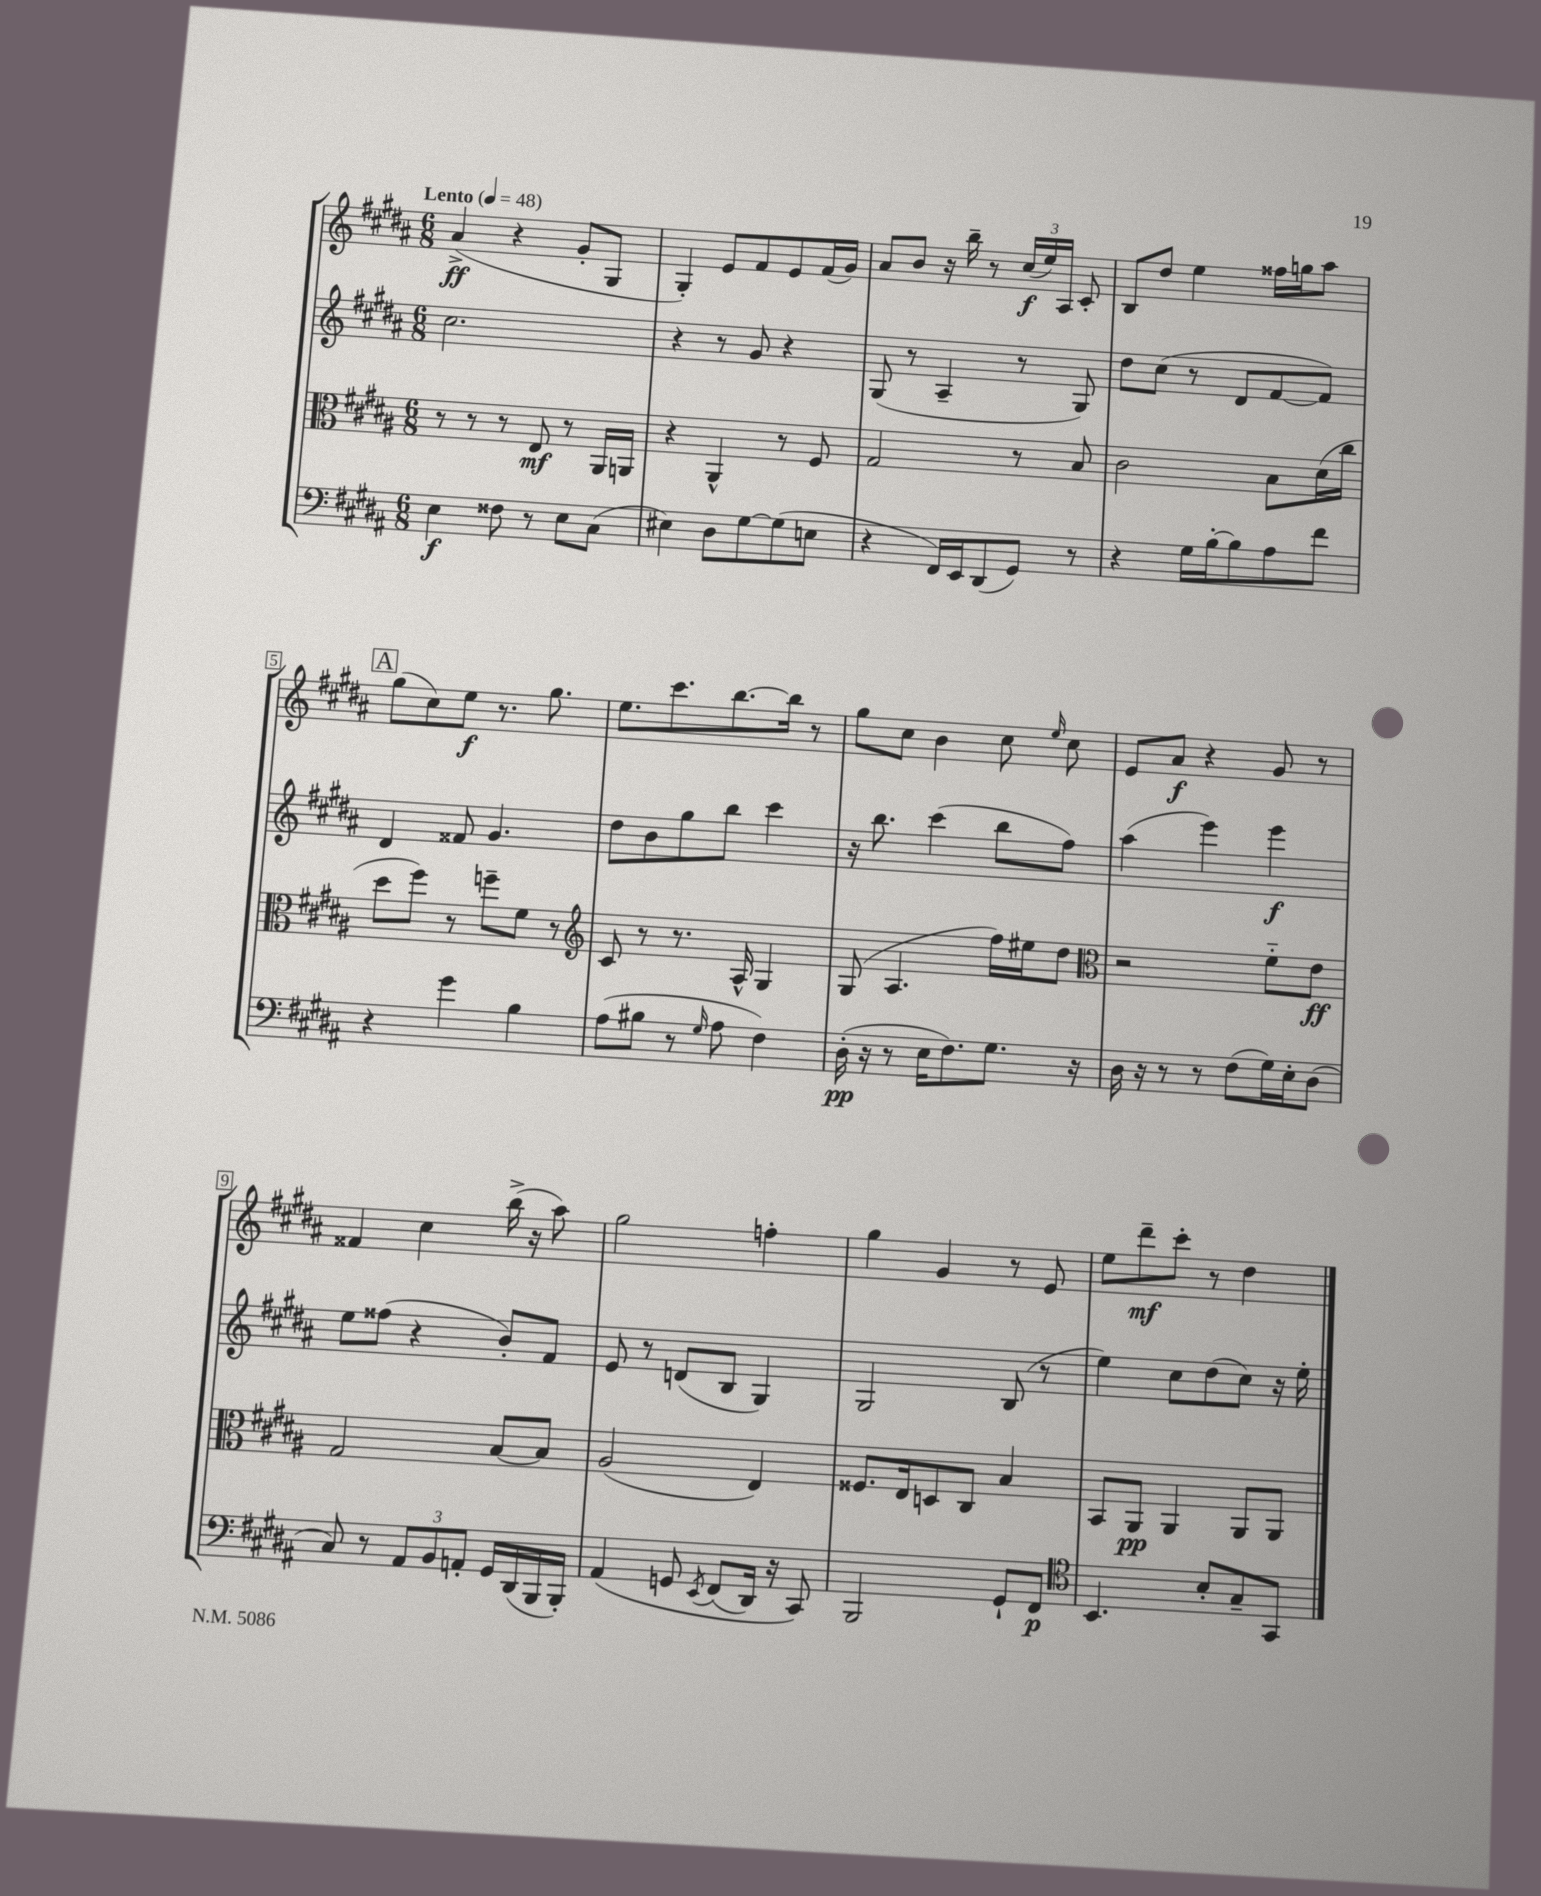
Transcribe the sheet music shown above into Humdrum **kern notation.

**kern	**kern	**kern	**kern
*staff4	*staff3	*staff2	*staff1
*clefF4	*clefC3	*clefG2	*clefG2
*k[f#c#g#d#a#]	*k[f#c#g#d#a#]	*k[f#c#g#d#a#]	*k[f#c#g#d#a#]
*M6/8	*M6/8	*M6/8	*M6/8
*MM48	*MM48	*MM48	*MM48
4E	8r	2.cc#	(4a#^
.	8r	.	.
8F##	8r	.	4r
8r	8E	.	.
8E	8r	.	8g#'
(8C#	16AA#	.	8G#
.	16AA	.	.
=	=	=	=
4E#)	4r	4r	4G#')
8D#	4AA#^^	8r	8e
[8G#	.	8g#	8f#
(8G#]	8r	4r	8e
8E	8F#	.	(16f#
.	.	.	16g#)
=	=	=	=
4r	2G#	(8G#	8a#
.	.	8r	8b
16FF#)	.	4A#~	16r
16EE	.	.	16bb~
(8DD#	.	.	8r
8GG#)	8r	8r	(24cc#
.	.	.	24ee)
.	.	.	24A#
8r	8B	8G#)	8c#'
=	=	=	=
4r	2c#	8dd#	8B
.	.	(8cc#	8dd#
16G#	.	8r	4ee
[16B'	.	.	.
8B]	.	8d#	.
8A#	8B	[8f#	16ff##
.	.	.	16gg
8f#	(16d#	8f#])	8aa#
.	16cc#	.	.
=	=	=	=
4r	8dd#	4d#	(8gg#
.	8ff#)	.	8cc#)
4g#	8r	8f##	8ee
.	8ff~	4.g#	8.r
4B	8f#	.	.
.	.	.	8.gg#
.	8r	.	.
=	=	=	=
*	*clefG2	*	*
(8A#	8c#	8dd#	8.ee
8B#	8r	8b	.
.	.	.	8.ccc#
8r	8.r	8gg#	.
16qqG#	.	.	.
8A#	.	8bb	[8.bb
.	16A#^^	.	.
4F#)	4G#	4ccc#	.
.	.	.	16bb]
.	.	.	8r
=	=	=	=
(16D#'	(8G#	16r	8gg#
16r	.	8.bb	.
8r	4.A#	.	8cc#
16E	.	(4ccc#	4b
8.F#)	.	.	.
8.G#	16ff#)	8bb	8cc#
.	16ee#	.	.
.	.	.	16qqee
.	8dd#	8ff#)	8cc#
16r	.	.	.
=	=	=	=
*	*clefC3	*	*
16D#	2r	(4aa#	8e
16r	.	.	.
8r	.	.	8a#
8r	.	4eee)	4r
(8F#	.	.	.
16G#)	8f#'~	4eee	8g#
16E'	.	.	.
(8D#	8e	.	8r
=	=	=	=
8C#)	2G#	8ee	4f##
8r	.	(8ff##	.
12AA#	.	4r	4cc#
12BB	.	.	.
12AA'	.	.	.
16GG#	[8B	8b')	(16bb^
(16DD#	.	.	16r
16BBB	8B]	8f#	8aa#)
16BBB')	.	.	.
=	=	=	=
&(4AA#	(2A#	8e	2gg#
.	.	8r	.
8GG	.	(8d	.
8qEE	.	.	.
(8FF#	.	8B	.
16DD#)	4E)	4G#)	4ff'
16r	.	.	.
8CC#&)	.	.	.
=	=	=	=
2BBB	8.F##	2G#	4gg#
.	16E	.	.
.	8D	.	4g#
.	8C#	.	.
8GG#`	4B	(8B	8r
8FF#	.	8r	8e
=	=	=	=
*clefC4	*	*	*
4.BB	8BB	4ee)	8ee
.	8AA#	.	8ddd#~
.	4AA#	8cc#	8ccc#'
8B'	.	(8dd#	8r
8G#~	8AA#	8cc#)	4dd#
8GG#	8AA#	16r	.
.	.	16ee'	.
==	==	==	==
*-	*-	*-	*-
